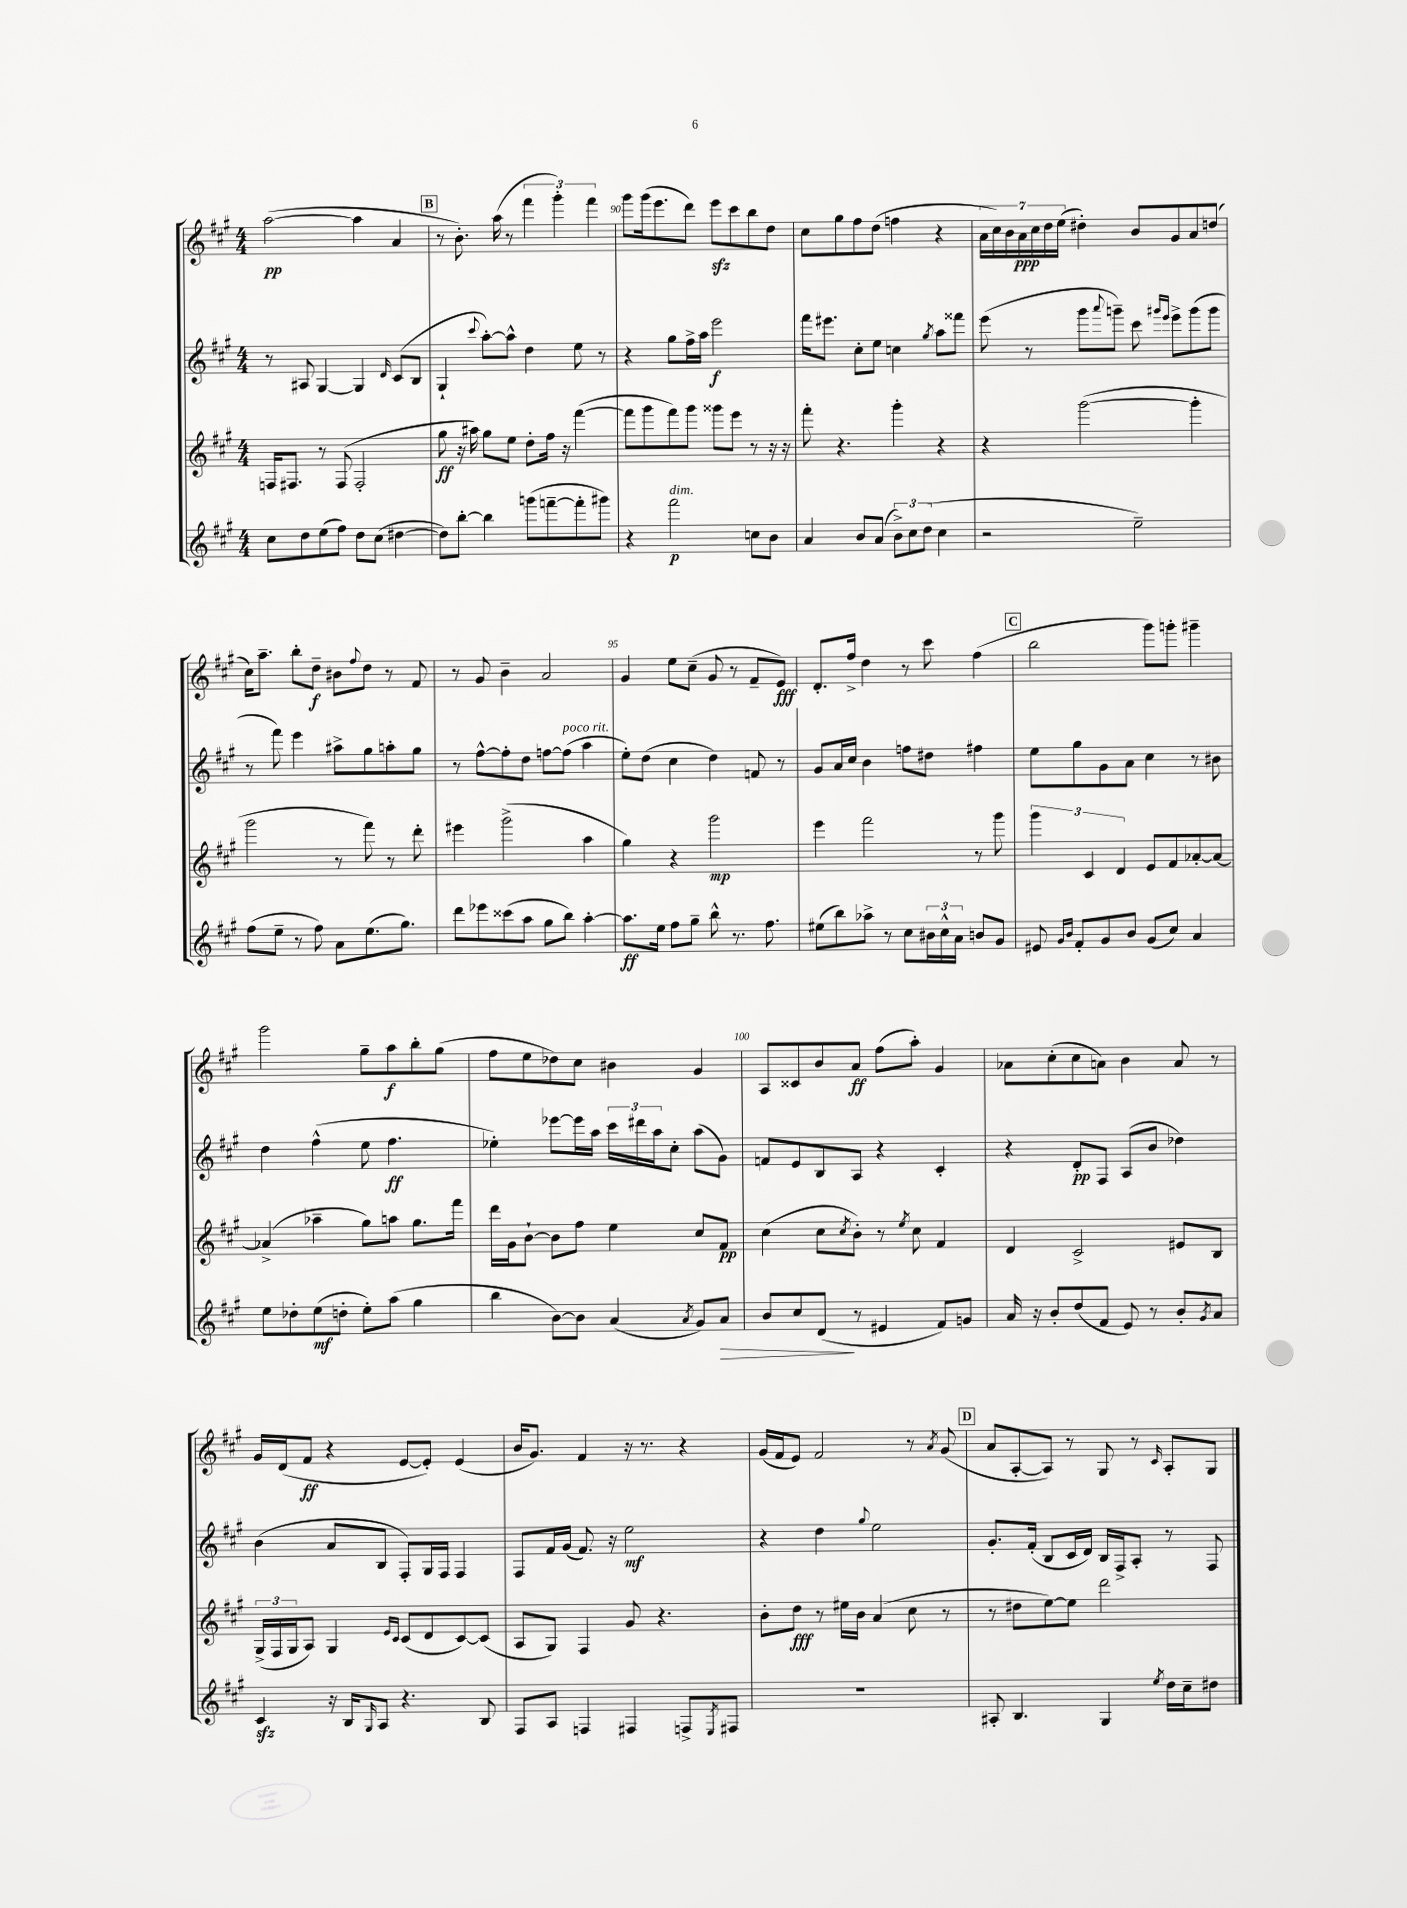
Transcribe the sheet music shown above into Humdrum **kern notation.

**kern	**dynam	**kern	**dynam	**kern	**dynam	**kern	**dynam
*part4	*part4	*part3	*part3	*part2	*part2	*part1	*part1
*staff4	*staff4	*staff3	*staff3	*staff2	*staff2	*staff1	*staff1
*clefG2	*	*clefG2	*	*clefG2	*	*clefG2	*
*k[f#c#g#]	*	*k[f#c#g#]	*	*k[f#c#g#]	*	*k[f#c#g#]	*
*M4/4	*	*M4/4	*	*M4/4	*	*M4/4	*
=88	=88	=88	=88	=88	=88	=88	=88
8cc#\L	.	16Fn/KL	.	8r	.	([2aa\	pp
.	.	8.F#X/J	.	.	.	.	.
8dd\	.	.	.	8A#X/	.	.	.
(8ee\	.	8r	.	[4G#/	.	.	.
8ff#\J)	.	(8F#/	.	.	.	.	.
8dd\L	.	2F#'/	.	4G#/]	.	4aa\]	.
(8cc#\J	.	.	.	.	.	.	.
.	.	.	.	16qqd/	.	.	.
[4dd#X\	.	.	.	(8c#/L	.	4a/	.
.	.	.	.	8B/J	.	.	.
!!LO:REH:place=s1:t=B
=89	=89	=89	=89	=89	=89	=89	=89
8dd#\L])	.	8gg#\	ff	4G#`/	.	8r	.
[8bb'\J	.	16r	.	.	.	8.b'\)	.
.	.	16aa#X\)	.	.	.	.	.
.	.	.	.	8qqccc#/	.	.	.
4bb\]	.	8gg#\L	.	[8aa'\L)	.	.	.
.	.	.	.	.	.	(16aa\	.
.	.	8ee\J	.	8aa^^\J]	.	8r	.
(8gggn\L	.	8dd'\L	.	4dd\	.	6fff#\	.
[8fffn~\	.	16ff#\Jk	.	.	.	.	.
.	.	.	.	.	.	6ggg#'\)	.
.	.	16r	.	.	.	.	.
8fff'\]	.	([4fff#\	.	8ee\	.	.	.
.	.	.	.	.	.	6fff#\	.
8ggg#X\J)	.	.	.	8r	.	.	.
=90	=90	=90	=90	=90	=90	=90	=90
4r	.	8fff#\L]	.	4r	.	8ggg#\L	.
.	.	8ggg#\	.	.	.	(16ggg#\k	.
.	.	.	.	.	.	8.eee\	.
!LO:TX:a:i:t=dim.	!	!	!	!	!	!	!
2fff#\	p	8fff#\)	.	8gg#\L	.	.	.
.	.	8ggg#\J	.	16ff#^\L	.	8ddd\J)	.
.	.	.	.	16aa\JJ	.	.	.
.	.	8ggg##X\L	.	2eee\	f	8eeezz\L	.
.	.	8eee\J	.	.	.	8ccc#\	.
8ccn\L	.	8r	.	.	.	8bb\	.
8b\J	.	16r	.	.	.	8dd\J	.
.	.	16r	.	.	.	.	.
=91	=91	=91	=91	=91	=91	=91	=91
4a/	.	8fff#'\	.	16fff#\KL	.	8cc#\L	.
.	.	.	.	8.eee#X\J	.	.	.
.	.	4.r	.	.	.	8gg#\	.
8b/L	.	.	.	8cc#'\L	.	8ff#\	.
(8a/J	.	.	.	8ee\J	.	(8dd\J	.
12b^\L)	.	4ggg#'\	.	4ccn\	.	4ffn\	.
12cc#\	.	.	.	.	.	.	.
(12dd\J	.	.	.	.	.	.	.
.	.	.	.	8qgg#/	.	.	.
4cc#\	.	4r	.	8aa\L	.	4r	.
.	.	.	.	8fff##X\J	.	.	.
=92	=92	=92	=92	=92	=92	=92	=92
2r	.	4r	.	(8eee\	.	28a\LL	.
.	.	.	.	.	.	28cc#\)	.
.	.	.	.	.	.	28b\	.
.	.	.	.	.	.	28a\	ppp
.	.	.	.	8r	.	.	.
.	.	.	.	.	.	28cc#\	.
.	.	.	.	.	.	28dd\	.
.	.	.	.	.	.	(28ee\JJ	.
.	.	([2ggg#\	.	8ggg#\L	.	4dd#X'\)	.
.	.	.	.	8qqaaa/	.	.	.
.	.	.	.	8gggn~\J)	.	.	.
2ee~\)	.	.	.	8ccc#\	.	8b/L	.
.	.	.	.	16qqggg#X/LL	.	.	.
.	.	.	.	16qqeee/JJ	.	.	.
.	.	.	.	8eee^\L	.	8g#/	.
.	.	4ggg#'\]	.	(8ggg#\	.	8a/	.
.	.	.	.	8ggg#\J	.	(8ddn/J	.
!!LO:LB:g=z
=93	=93	=93	=93	=93	=93	=93	=93
(8ff#\L	.	2ggg#\	.	8r	.	16cc#\KL)	.
.	.	.	.	.	.	8.aa~\J	.
8ee~\J	.	.	.	8fff#\)	.	.	.
8r	.	.	.	4eee\	.	8bb'\L	.
8ff#\)	.	.	.	.	.	8dd~\J	f
8a\L	.	8r	.	8aa#X^\L	.	8b#X\L	.
.	.	.	.	.	.	8qqff#/	.
(8.ee\	.	8fff#\)	.	8gg#\	.	8dd\J	.
.	.	8r	.	8aan'\	.	8r	.
8.gg#\J)	.	.	.	.	.	.	.
.	.	8ddd'\	.	8gg#\J	.	8f#/	.
=94	=94	=94	=94	=94	=94	=94	=94
8ddd\L	.	4eee#X\	.	8r	.	8r	.
8eee-X\	.	.	.	[8ff#^^\L	.	8g#/	.
(8ccc##X\	.	(2ggg#^\	.	8ff#'\]	.	4b~\	.
8aa\J	.	.	.	8dd\J	.	.	.
8gg#\L	.	.	.	[8ffn\L	.	2a/	.
!	!	!	!	!LO:TX:a:i:t=poco rit.	!	!	!
8bb\J)	.	.	.	(8ff\J]	.	.	.
[4aa'\	.	4aa\	.	4aa\	.	.	.
=95	=95	=95	=95	=95	=95	=95	=95
8.aa\L]	ff	4gg#\)	.	8ee'\L)	.	4g#/	.
.	.	.	.	(8dd\J	.	.	.
16ee\Jk	.	.	.	.	.	.	.
8ff#\L	.	4r	.	4cc#\	.	8ee\L	.
8gg#~\J	.	.	.	.	.	(8cc#~\J	.
8bb^^\	.	2ggg#\	mp	4dd\)	.	8g#/	.
8.r	.	.	.	.	.	8r	.
.	.	.	.	8fn/	.	8f#~/L	.
8.ff#\	.	.	.	.	.	.	.
.	.	.	.	8r	.	8e/J)	fff
=96	=96	=96	=96	=96	=96	=96	=96
(8ee#X\L	.	4eee\	.	8g#/L	.	8.d'/L	.
8bb\)	.	.	.	16a/L	.	.	.
.	.	.	.	16cc#/JJ	.	16ff#^/Jk	.
8aa-X^\J	.	2fff#\	.	4b\	.	4dd\	.
8r	.	.	.	.	.	.	.
8cc#\L	.	.	.	8ffn\L	.	8r	.
24b#X\L	.	.	.	8dd#X\J	.	8ccc#\	.
24cc#^^\	.	.	.	.	.	.	.
24a\JJ	.	.	.	.	.	.	.
8bn/L	.	8r	.	4ff#X\	.	(4ff#\	.
8g#/J	.	8ggg#\	.	.	.	.	.
!!LO:REH:place=s1:t=C
=97	=97	=97	=97	=97	=97	=97	=97
8e#X/	.	6ggg#\	.	8ee\L	.	2bb\	.
16qqg#/LL	.	.	.	.	.	.	.
16qqb/JJ	.	.	.	.	.	.	.
8f#'/L	.	.	.	8gg#\	.	.	.
.	.	6c#/	.	.	.	.	.
8g#/	.	.	.	8g#\	.	.	.
.	.	6d/	.	.	.	.	.
8b/J	.	.	.	8a\J	.	.	.
(8g#/L	.	8e/L	.	4cc#\	.	8ggg#\L)	.
8cc#/J)	.	8f#/	.	.	.	8gggn'\J	.
4a/	.	[8a-X'/	.	8r	.	4ggg#X~\	.
.	.	8a-/J_	.	8b#X\	.	.	.
!!LO:LB:g=z
=98	=98	=98	=98	=98	=98	=98	=98
8ee\L	.	(4a-X^/]	.	4dd\	.	2ggg#\	.
8dd-X'\	.	.	.	.	.	.	.
(8ee\	mf	4aa-X~\	.	(4ff#^^\	.	.	.
8ddn'\J	.	.	.	.	.	.	.
8ee'\L)	.	8gg#\L)	.	8ee\	.	8gg#~\L	.
(8aa\J	.	8aan\J	.	4.ff#\	ff	8aa\	f
4gg#\	.	8.gg#\L	.	.	.	8bb'\	.
.	.	.	.	.	.	(8gg#\J	.
.	.	16fff#\Jk	.	.	.	.	.
=99	=99	=99	=99	=99	=99	=99	=99
4bb\	.	16ddd\LL	.	4ee-X'\)	.	8ff#\L	.
.	.	16g#\J	.	.	.	.	.
.	.	[8b`\J	.	.	.	8ee\	.
[8b\L)	.	8b\L]	.	[8eee-X\L	.	8dd-X\)	.
8b\J]	.	8ff#\J	.	16eee-\L]	.	8cc#\J	.
.	.	.	.	16aa\JJ	.	.	.
(4a/	.	4ee\	.	24ccc#\LL	.	4b#X\	.
.	.	.	.	24ddd#X\	.	.	.
.	.	.	.	24aa\J	.	.	.
.	.	.	.	8cc#'\J	.	.	.
8qa/	.	.	.	.	.	.	.
8g#/L)	.	8cc#/L	.	(8aa\L	.	4g#/	.
!	!LO:HP:b	!	!	!	!	!	!
8a/J	>	8f#/J	pp	8g#\J)	.	.	.
=100	=100	=100	=100	=100	=100	=100	=100
8b/L	.	(4cc#\	.	8fn/L	.	8A/L	.
8cc#/	.	.	.	8e/	.	8c##X/	.
(8d/J	.	8cc#\L	.	8B/	.	8b/	.
.	.	8qcc#/	.	.	.	.	.
8r	]	8b'\J)	.	8A/J	.	8a/J	ff
4e#X/	.	8r	.	4r	.	(8ff#\L	.
.	.	8qee/	.	.	.	.	.
.	.	8cc#\	.	.	.	8aa'\J)	.
8f#/L)	.	4f#/	.	4c#'/	.	4g#/	.
8gn/J	.	.	.	.	.	.	.
=101	=101	=101	=101	=101	=101	=101	=101
16a/	.	4d/	.	4r	.	8a-X\L	.
16r	.	.	.	.	.	.	.
8b'/L	.	.	.	.	.	(8cc#'\	.
(8dd/	.	2c#^/	.	8d'/L	pp	8cc#\	.
8f#/J	.	.	.	8F#/J	.	8an\J)	.
8e/)	.	.	.	(8A/L	.	4b\	.
8r	.	.	.	8b/J	.	.	.
8b'/L	.	8e#X/L	.	4dd-X\)	.	8a/	.
8qg#/	.	.	.	.	.	.	.
8a/J	.	8B/J	.	.	.	8r	.
!!LO:LB:g=z
=102	=102	=102	=102	=102	=102	=102	=102
4c#zz/	.	(24G#^/LL	.	(4b\	.	16g#/LL	.
.	.	24F#/	.	.	.	.	.
.	.	.	.	.	.	(16d/J	.
.	.	24G#/J	.	.	.	.	.
.	.	8A/J)	.	.	.	8f#/J	ff
16r	.	4G#/	.	8a/L	.	4r	.
16B/KL	.	.	.	.	.	.	.
16qqG#/	.	.	.	.	.	.	.
8A/J	.	.	.	8B/J	.	.	.
.	.	16qqe/LL	.	.	.	.	.
.	.	16qqc#/JJ	.	.	.	.	.
4.r	.	(8c#/L	.	8F#'/L)	.	[8e/L	.
.	.	8d/	.	16G#/L	.	8e'/J])	.
.	.	.	.	16F#/JJ	.	.	.
.	.	[8c#/)	.	4F#/	.	(4e/	.
8B/	.	(8c#/J]	.	.	.	.	.
=103	=103	=103	=103	=103	=103	=103	=103
8F#/L	.	8A/L	.	8F#/L	.	16b/KL	.
.	.	.	.	.	.	8.g#/J)	.
8A/J	.	8G#/J)	.	16f#/L	.	.	.
.	.	.	.	(16g#/JJ	.	.	.
4Fn/	.	4F#/	.	8.f#/)	.	4f#/	.
.	.	.	.	16r	.	.	.
4F#X/	.	8g#/	.	2ee\	mf	16r	.
.	.	.	.	.	.	8.r	.
.	.	4.r	.	.	.	.	.
8Fn^/L	.	.	.	.	.	4r	.
8qE/	.	.	.	.	.	.	.
8F#X/J	.	.	.	.	.	.	.
=104	=104	=104	=104	=104	=104	=104	=104
1r	.	8b'\L	.	4r	.	(16g#/LL	.
.	.	.	.	.	.	16f#/J	.
.	.	8dd\J	fff	.	.	8e/J)	.
.	.	8r	.	4dd\	.	2f#/	.
.	.	16ee#X\LL	.	.	.	.	.
.	.	16b\JJ	.	.	.	.	.
.	.	.	.	8qqgg#/	.	.	.
.	.	(4a/	.	2ee\	.	.	.
.	.	8cc#\	.	.	.	8r	.
.	.	.	.	.	.	8qa/	.
.	.	8r	.	.	.	(8g#/	.
!!LO:REH:place=s1:t=D
=105	=105	=105	=105	=105	=105	=105	=105
8A#X'/	.	8r	.	8.g#'/L	.	8a/L	.
4.B/	.	8dd#X\L	.	.	.	[8A'/	.
.	.	.	.	(16f#'/Jk	.	.	.
.	.	[8ee\)	.	8B/L	.	8A/J])	.
.	.	8ee\J]	.	16c#/L	.	8r	.
.	.	.	.	16d/JJ)	.	.	.
4G#/	.	2ddd\	.	16B/LL	.	8G#/	.
.	.	.	.	16F#^/J	.	.	.
.	.	.	.	8A'/J	.	8r	.
8qee/	.	.	.	.	.	16qqc#/	.
16dd\LL	.	.	.	8r	.	8A'/L	.
16cc#~\J	.	.	.	.	.	.	.
8dd#X\J	.	.	.	8F#/	.	8G#/J	.
==	==	==	==	==	==	==	==
*-	*-	*-	*-	*-	*-	*-	*-
